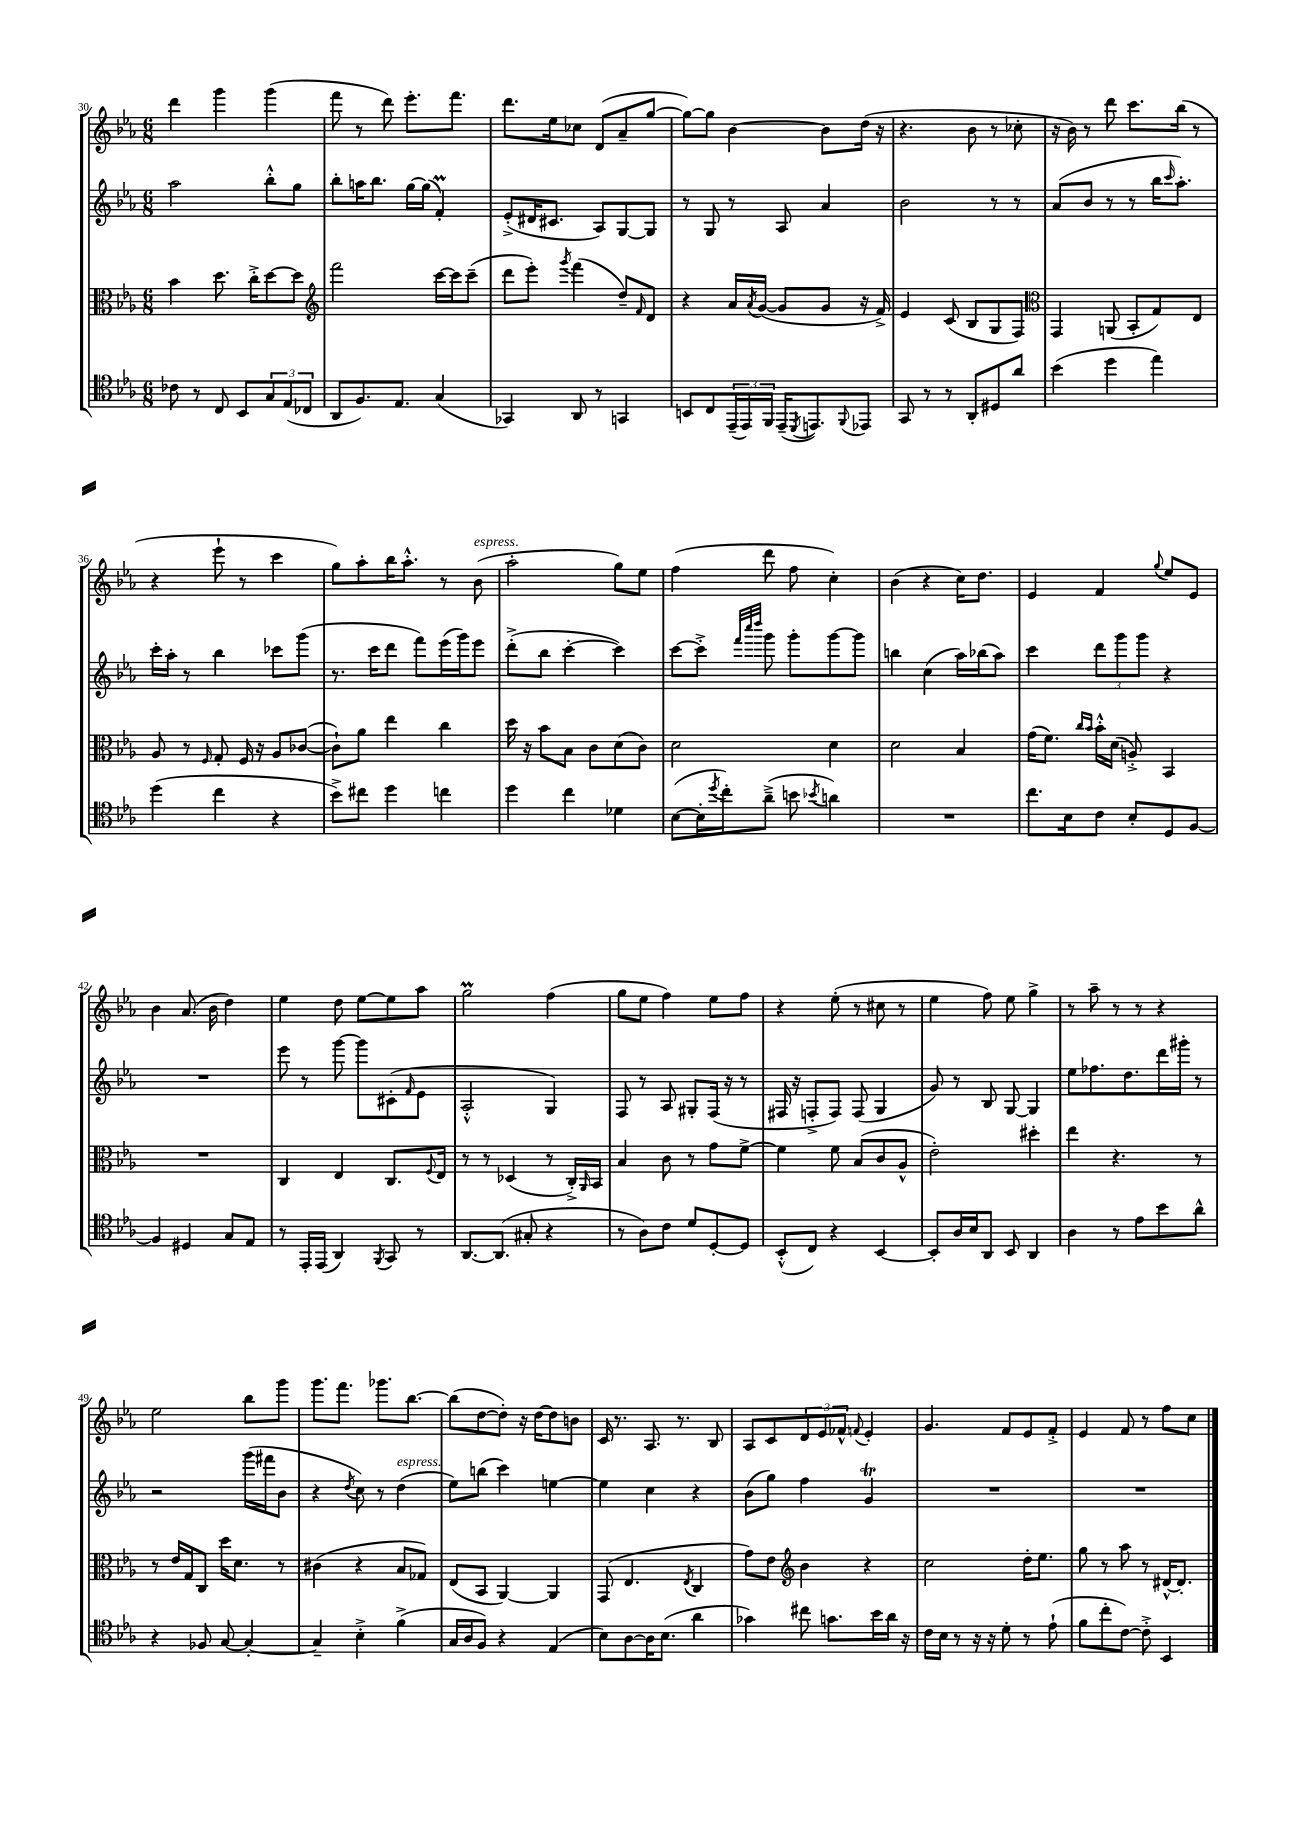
<<
\new StaffGroup <<
\new Staff = "s0" {
    \clef treble \key ees \major \numericTimeSignature \time 6/8
    d'''4 g'''4 g'''4( |
    f'''8 r8 d'''8) ees'''8.-. f'''8. |
    d'''8. ees''16 ces''8 d'8( aes'8-- g''8~ |
    g''8~) g''8 bes'4~ bes'8 d''16( r16 |
    r4. bes'8 r8 ces''8-. |
    r16 bes'16) r8 d'''8 c'''8. bes''16( r8 |
    r4 ees'''8-! r8 c'''4 |
    g''8) aes''8-. bes''16 aes''8.-.-^ r8 bes'8^\markup { \italic "espress." }( |
    aes''2-. g''8) ees''8 |
    f''4( d'''8 f''8 c''4-.) |
    bes'4( r4 c''16) d''8. |
    ees'4 f'4 \appoggiatura { g''8 } ees''8 ees'8 |
    bes'4 aes'8.( bes'16 d''4) |
    ees''4 d''8 ees''8~ ees''8 aes''8 |
    g''2\prall f''4( |
    g''8 ees''8 f''4) ees''8 f''8 |
    r4 ees''8-.( r8 cis''8 r8 |
    ees''4 f''8) ees''8 g''4-> |
    r8 aes''8-- r8 r8 r4 |
    ees''2 bes''8 g'''8 |
    g'''8. f'''8. ges'''8. bes''8.~ |
    bes''8( d''8~ d''8-.) r16 d''16~ d''8 b'8 |
    c'16 r8. aes8. r8. bes8 |
    aes8 c'8 \tuplet 3/2 { d'8 ees'8 fes'8-^ } \appoggiatura { f'8 } ees'4-. |
    g'4. f'8 ees'8 f'8-.-> |
    ees'4 f'8 r8 f''8 c''8 \bar "|." |
}
\new Staff = "s1" {
    \clef treble \key ees \major \numericTimeSignature \time 6/8
    aes''2 bes''8-.-^ g''8 |
    bes''8-. a''16 bes''8. g''16~ g''16( f'4-.\prall) |
    ees'8-.->( dis'16 cis'8. aes8) g8~ g8 |
    r8 g8 r8 aes8 aes'4 |
    bes'2 r8 r8 |
    aes'8( bes'8 r8 r8 bes''16 \grace { c'''16 } aes''8.-.) |
    c'''16-. aes''16-. r8 bes''4 ces'''8 g'''8( |
    r8. c'''16 d'''8 f'''8) ees'''16( g'''16) ees'''8 |
    d'''8-.->( bes''8 c'''4~-. c'''4) |
    c'''8~ c'''8-.-> \grace { f'''32 c''''32 d''''32 } g'''8 g'''8-. g'''8~ g'''8 |
    b''4 c''4( aes''16) bes''16( aes''8) |
    c'''4 \tuplet 3/2 { d'''8 g'''8 g'''8 } r4 |
    R2. |
    ees'''8 r8 g'''8~ g'''8 cis'8-.( \grace { f'16 } ees'8 |
    aes2-.-^ g4) |
    f8 r8 aes8 gis8-. f16( r16 r8 |
    fis16 r16 f8-.-> f8) f8( g4 |
    g'8) r8 bes8 g8~ g4 |
    ees''8 fes''8. d''8. d'''16 gis'''16-. r8 |
    r2 g'''16( fis'''16 bes'8 |
    r4 \acciaccatura { d''8 } c''8) r8 d''4^\markup { \italic "espress." }( |
    ees''8) b''8( c'''4) e''4~ |
    e''4 c''4 r4 |
    bes'8( g''8) f''4 g'4\trill |
    R2. |
    R2. \bar "|." |
}
\new Staff = "s2" {
    \clef alto \key ees \major \numericTimeSignature \time 6/8
    bes'4 d''8. c''16-.-> d''8~ d''8 |
    \clef treble f'''2 c'''16~ c'''16 c'''8--( |
    d'''8 ees'''8-.) \acciaccatura { g'''8 } f'''4( d''8--) \grace { f'16 } d'8 |
    r4 aes'16 \acciaccatura { aes'8 } g'16~( g'8 g'8 r16 f'16->) |
    ees'4 c'8( bes8 g8 f8) |
    \clef alto g,4 a,8( bes,8-. g8) ees8 |
    aes8 r8 \grace { f16 } g8-. f16 r16 aes8 ces'8~( |
    ces'8-!) aes'8 ees''4 c''4 |
    d''16 r16 bes'8 bes8 c'8 d'8( c'8) |
    d'2 d'4 |
    d'2 bes4 |
    g'16( f'8.) \grace { c''16 bes'16 } bes'16-.-^ d'16( a8-.->) bes,4 |
    R2. |
    c4 ees4 c8. \appoggiatura { f8 } ees16 |
    r8 r8 des4( r8 c16-.->) \grace { aes,16 } bes,16 |
    bes4 c'8 r8 g'8 f'8~-> |
    f'4 f'8 bes8( c'8 aes8-^ |
    ees'2-.) dis''4-. |
    ees''4 r4. r8 |
    r8 ees'16 g16 c8 d''16 d'8. r8 |
    cis'4( r4 bes8 ges8) |
    ees8( bes,8 aes,4~) aes,4 |
    g,8( ees4. \acciaccatura { ees8 } c4 |
    g'8) ees'8 \clef treble bes'4 r4 |
    c''2 d''16-. ees''8. |
    g''8 r8 aes''8 r8 dis'16~-^ dis'8.-. \bar "|." |
}
\new Staff = "s3" {
    \clef tenor \key ees \major \numericTimeSignature \time 6/8
    ces'8 r8 c8 bes,8 \tuplet 3/2 { g8 ees8( ces8 } |
    aes,8 f8.) ees8. g4( |
    ges,4) aes,8 r8 g,4 |
    b,8 c8 \tuplet 3/2 { ees,16--( ees,16) f,16 } ees,16--( \acciaccatura { d,8 } e,8.) \appoggiatura { f,8 } ees,8 |
    g,8 r8 r8 aes,8-. dis8 aes'8 |
    bes'4( d''4 ees''4) |
    d''4( c''4 r4 |
    bes'8->) cis''8 d''4 c''4 |
    d''4 c''4 des'4 |
    bes8~( bes16-. \acciaccatura { d''8 } c''16-.) aes'8--->( b'8 \acciaccatura { bes'8 } a'4) |
    R2. |
    c''8. bes16 c'8 bes8-. d8 f8~ |
    f4 dis4 g8 ees8 |
    r8 ees,16-. ees,16( aes,4) \acciaccatura { f,8 } g,8 r8 |
    aes,8.~ aes,8.( gis8-. r4 |
    r8 aes8) c'8 d'8 d8~-. d8 |
    bes,8-.-^( c8) r4 bes,4~ |
    bes,8-. aes16 bes16 aes,8 bes,8 aes,4 |
    aes4 r8 ees'8 bes'8 aes'8-^ |
    r4 fes8 g8~ g4~-. |
    g4-- bes4-.-> f'4->( |
    g16 aes16 f8) r4 ees4( |
    bes8) aes8~ aes16 bes8.( aes'4 |
    ges'4) cis''8 g'8. bes'16 aes'16 r16 |
    c'16 bes16 r8 r16 r16 d'8-. r8 ees'8-!( |
    f'8 c''8-. c'8~) c'8-.-> bes,4 \bar "|." |
}
>>
>>
\layout { \context { \Score currentBarNumber = #30 } }
